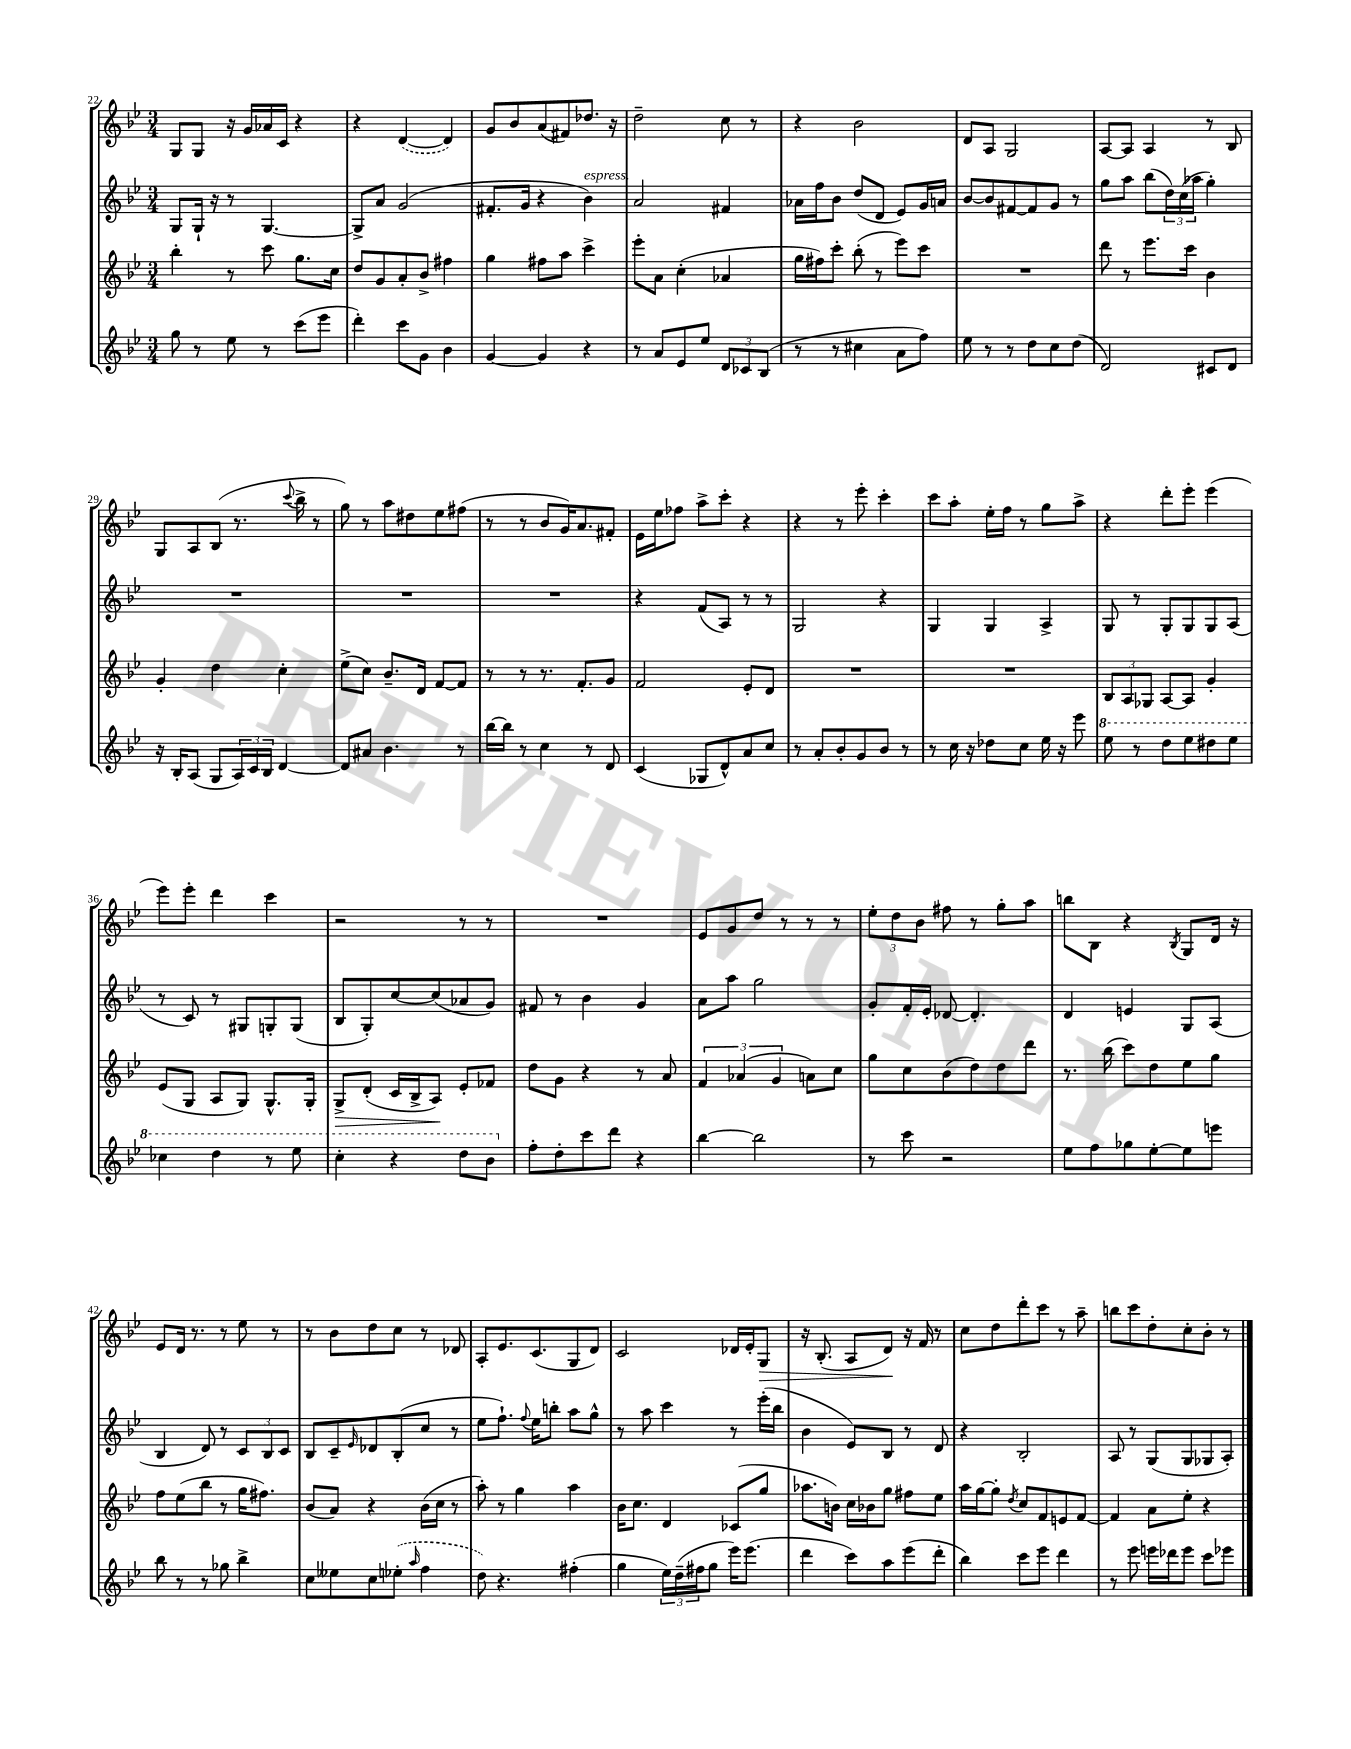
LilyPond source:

<<
\new StaffGroup <<
\new Staff = "s0" {
    \clef treble \key bes \major \numericTimeSignature \time 3/4
    g8 g8 r16 g'16 aes'16 c'16 r4 |
    r4 \once \slurDashed d'4~( d'4) |
    g'8 bes'8 a'8( fis'8) des''8. r16 |
    d''2-- c''8 r8 |
    r4 bes'2 |
    d'8 a8 g2 |
    a8~ a8 a4 r8 bes8 |
    g8 a8 bes8( r8. \appoggiatura { c'''8 } bes''16-> r8 |
    g''8) r8 a''8 dis''8 ees''8 fis''8( |
    r8 r8 bes'8 g'16) a'8. fis'8-. |
    ees'16 ees''16 fes''8 a''8-> c'''8-. r4 |
    r4 r8 ees'''8-. c'''4-. |
    c'''8 a''8-. ees''16-. f''16 r8 g''8 a''8-> |
    r4 d'''8-. ees'''8-. ees'''4( |
    ees'''8) ees'''8-. d'''4 c'''4 |
    r2 r8 r8 |
    R2. |
    ees'8 g'8 d''8 r8 r8 r8 |
    \tuplet 3/2 { ees''8-. d''8 bes'8 } fis''8 r8 g''8-. a''8 |
    b''8 bes8 r4 \acciaccatura { bes8 } g8 d'16 r16 |
    ees'8 d'16 r8. r8 ees''8 r8 |
    r8 bes'8 d''8 c''8 r8 des'8 |
    a8-. ees'8. c'8.( g8 d'8) |
    c'2 des'16 ees'16-. g8\> |
    r16 bes8.-.( a8 d'8\!) r16 f'16 r8 |
    c''8 d''8 d'''8-. c'''8 r8 a''8-- |
    b''8 c'''8 d''8-. c''8-. bes'8-. r8 \bar "|." |
}
\new Staff = "s1" {
    \clef treble \key bes \major \numericTimeSignature \time 3/4
    g8 g16-! r16 r8 g4.~ |
    g8-> a'8 g'2( |
    fis'8.-. g'16 r4 bes'4^\markup { \italic "espress." }) |
    a'2 fis'4 |
    aes'16 f''16 bes'8 d''8( d'8 ees'8) g'16 a'16 |
    bes'8~ bes'8 fis'8~ fis'8 g'8 r8 |
    g''8 a''8 bes''8( \tuplet 3/2 { d''16) c''16( aes''16 } g''4-.) |
    R2. |
    R2. |
    R2. |
    r4 f'8( a8) r8 r8 |
    g2 r4 |
    g4 g4 a4-> |
    g8 r8 g8-. g8 g8 a8( |
    r8 c'8) r8 gis8 g8-. g8( |
    bes8 g8-.) c''8~ c''8( aes'8 g'8) |
    fis'8 r8 bes'4 g'4 |
    a'8 a''8 g''2 |
    g'8-. f'16-. ees'16-. des'8~ des'4.-. |
    d'4 e'4 g8 a8( |
    bes4 d'8) r8 \tuplet 3/2 { c'8 bes8 c'8 } |
    bes8 c'8-- \grace { ees'16 } des'8 bes8-.( c''8 r8 |
    ees''8 f''8.-!) \appoggiatura { f''8 } ees''16 b''8-. a''8 g''8-^ |
    r8 a''8 c'''4 r8 ees'''16-.( bes''16 |
    bes'4 ees'8) bes8 r8 d'8 |
    r4 bes2-. |
    a8 r8 g8( g8 ges8 a8-.) \bar "|." |
}
\new Staff = "s2" {
    \clef treble \key bes \major \numericTimeSignature \time 3/4
    bes''4-. r8 c'''8 g''8. c''16 |
    d''8 g'8 a'8-. bes'8-> fis''4 |
    g''4 fis''8 a''8 c'''4-> |
    ees'''8-. a'8 c''4-.( aes'4 |
    g''16 fis''16) c'''8-. bes''8-.( r8 ees'''8) c'''8 |
    R2. |
    d'''8 r8 ees'''8. c'''16 bes'4 |
    g'4-. d''4 c''4-. |
    ees''8->( c''8) bes'8.-- d'16 f'8~ f'8 |
    r8 r8 r8. f'8.-. g'8 |
    f'2 ees'8-. d'8 |
    R2. |
    R2. |
    \tuplet 3/2 { bes8 a8 ges8 } a8~ a8 g'4-. |
    ees'8( g8 a8 g8) g8.-^ g16-. |
    g8->\> d'8-.( c'16 bes16-> a8\!) ees'8-. fes'8 |
    d''8 g'8 r4 r8 a'8 |
    \tuplet 3/2 { f'4 aes'4( g'4 } a'8) c''8 |
    g''8 c''8 bes'8( d''8) d''8 d'''8 |
    r8. bes''16( c'''8) d''8 ees''8 g''8 |
    f''8 ees''8( bes''8 r8 g''16 fis''8.) |
    bes'8( a'8) r4 bes'16( c''16 r8 |
    a''8-.) r8 g''4 a''4 |
    bes'16 c''8. d'4 ces'8( g''8 |
    aes''8. b'16) c''16 bes'16 g''8 fis''8 ees''8 |
    a''16 g''16~ g''8-. \acciaccatura { d''8 } c''8 f'8 e'8 f'8~ |
    f'4 a'8 ees''8-. r4 \bar "|." |
}
\new Staff = "s3" {
    \clef treble \key bes \major \numericTimeSignature \time 3/4
    g''8 r8 ees''8 r8 c'''8( ees'''8 |
    d'''4-.) c'''8 g'8 bes'4 |
    g'4~ g'4 r4 |
    r8 a'8 ees'8 ees''8 \tuplet 3/2 { d'8 ces'8 bes8( } |
    r8 r8 cis''4 a'8 f''8) |
    ees''8 r8 r8 d''8 c''8 d''8( |
    d'2) cis'8 d'8 |
    r16 bes16-. a8( g8 \tuplet 3/2 { a16) c'16 bes16 } d'4~ |
    d'8 ais'8 bes'4. r8 |
    bes''16~ bes''16 r8 c''4 r8 d'8 |
    c'4( ges8 d'8-^) a'8 c''8 |
    r8 a'8-. bes'8-. g'8 bes'8 r8 |
    r8 c''16 r16 des''8 c''8 ees''16 r16 ees'''8 |
    \ottava #1 ees'''8 r8 d'''8 ees'''8 dis'''8 ees'''8 |
    ces'''4 d'''4 r8 ees'''8 |
    c'''4-. r4 d'''8 bes''8 \ottava #0 |
    f''8-. d''8-. c'''8 d'''8 r4 |
    bes''4~ bes''2 |
    r8 c'''8 r2 |
    ees''8 f''8 ges''8 ees''8~-. ees''8 e'''8 |
    bes''8 r8 r8 ges''8 bes''4-> |
    c''8 eeses''8 c''8 \once \slurDashed ees''8-.( \grace { a''16 } f''4 |
    d''8) r4. fis''4-.( |
    g''4 \tuplet 3/2 { ees''16) d''16--( fis''16 } g''8 ees'''16) ees'''8.( |
    d'''4 c'''8) a''8 ees'''8( d'''8-. |
    bes''4) c'''8 ees'''8 d'''4 |
    r8 ees'''8 e'''16 des'''16 e'''8 c'''8 ees'''8 \bar "|." |
}
>>
>>
\layout { \context { \Score currentBarNumber = #22 } }
